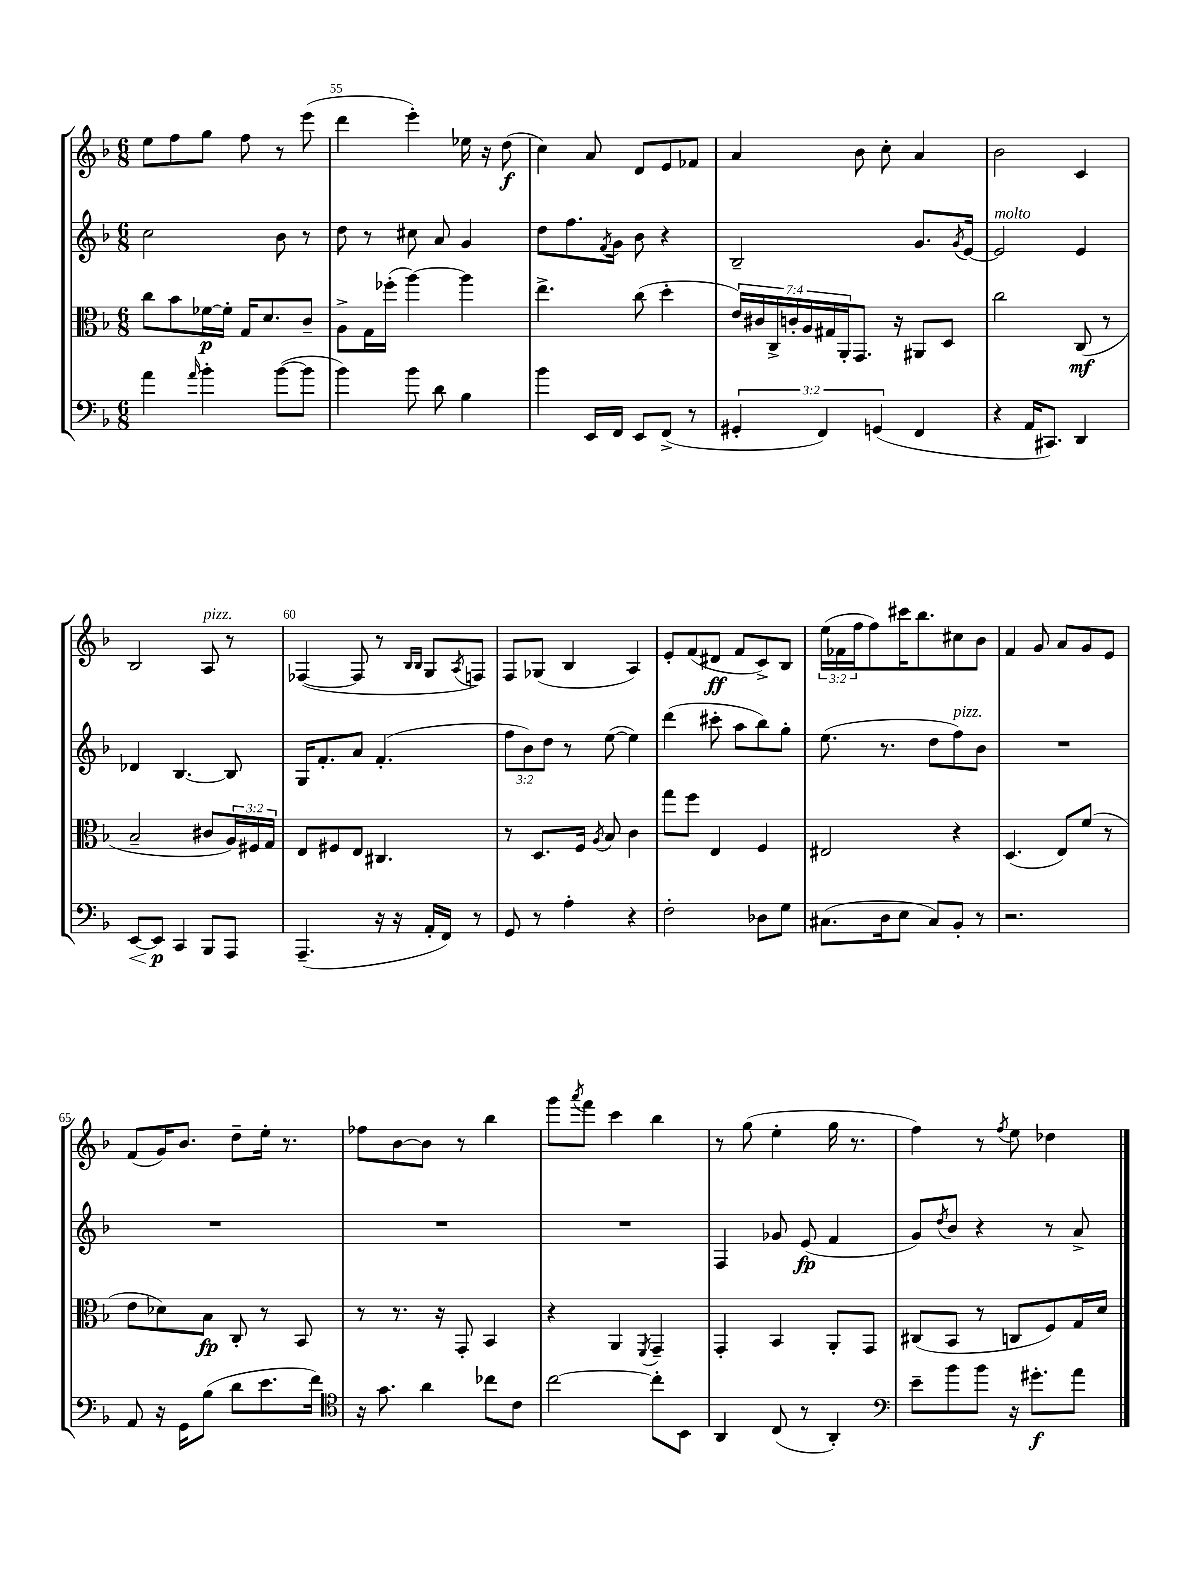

**kern	**kern	**kern	**kern
*staff4	*staff3	*staff2	*staff1
*clefF4	*clefC3	*clefG2	*clefG2
*k[b-]	*k[b-]	*k[b-]	*k[b-]
*M6/8	*M6/8	*M6/8	*M6/8
4a	8cc	2cc	8ee
.	8b-	.	8ff
16qqa	.	.	.
4b-'	[16f-	.	8gg
.	16f-']	.	.
.	16G	.	8ff
.	8.d	.	.
([8b-	.	8b-	8r
8b-]	8c~	8r	(8eee
=	=	=	=
4b-)	8A^	8dd	4ddd
.	16G	8r	.
.	(16ff-'	.	.
8b-	[4aa)	8cc#	4eee')
8d	.	8a	.
4B-	4aa]	4g	16ee-
.	.	.	16r
.	.	.	(8dd
=	=	=	=
4b-	4.ee^	8dd	4cc)
.	.	8.ff	.
16EE	.	.	8a
.	.	8qf	.
16FF	.	16g	.
8EE	(8cc	8b-	8d
(8FF^	4dd'	4r	8e
8r	.	.	8f-
=	=	=	=
6GG#'	28e)	2B-~	4a
.	28c#	.	.
.	28C^	.	.
.	28c'	.	.
.	28A	.	.
6FF)	.	.	.
.	28G#	.	.
.	28AA'	.	.
.	8.GG	.	8b-
(6GG	.	.	.
.	.	.	8cc'
.	16r	.	.
4FF	8AA#	8.g	4a
.	8D	.	.
.	.	8qg	.
.	.	[16e	.
=	=	=	=
4r	2cc	2e]	2b-
16AA	.	.	.
8.CC#)	.	.	.
4DD	(8C	4e	4c
.	8r	.	.
=	=	=	=
[8EE	2B-~	4d-	2B-
8EE]	.	.	.
4CC	.	[4.B-	.
8BBB-	8c#	.	8A
8AAA	24A)	8B-]	8r
.	24F#	.	.
.	24G	.	.
=	=	=	=
(4.AAA~	8E	16G	([4F-
.	.	8.f'	.
.	8F#	.	.
.	8E	8a	8F-]
16r	4.C#	(4.f'	8r
16r	.	.	.
.	.	.	16qqB-
.	.	.	16qqB-
16AA'	.	.	8G
16FF)	.	.	.
.	.	.	8qA
8r	.	.	8F)
=	=	=	=
8GG	8r	12ff	8F
.	.	12b-)	.
8r	8.D	.	(8G-
.	.	12dd	.
4A'	.	8r	4B-
.	16F	.	.
.	8qA	.	.
.	8B-	([8ee	.
4r	4c	4ee])	4A)
=	=	=	=
2F'	8gg	(4ddd	8e'
.	8ff	.	(8f
.	4E	8ccc#'	8d#
.	.	8aa	8f
8D-	4F	8bb-)	8c^)
8G	.	8gg'	8B-
=	=	=	=
(8.C#	2E#	(8.ee	(24ee
.	.	.	24f-
.	.	.	24ff
.	.	.	8ff)
16D	.	8.r	.
8E	.	.	16ccc#
.	.	.	8.bb-
8C#)	.	8dd	.
8BB-'	4r	8ff)	8cc#
8r	.	8b-	8b-
=	=	=	=
2.r	(4.D	2.r	4f
.	.	.	8g
.	8E)	.	8a
.	(8f	.	8g
.	8r	.	8e
=	=	=	=
8AA	8e	2.r	(8f
16r	8d-)	.	16g)
16GG	.	.	8.b-
(8B-	8B-	.	.
8d	8C'	.	8dd~
8.e	8r	.	16ee'
.	.	.	8.r
.	8BB-	.	.
16f)	.	.	.
=	=	=	=
*clefC4	*	*	*
16r	8r	2.r	8ff-
8.g	.	.	.
.	8.r	.	[8b-
4a	.	.	8b-]
.	16r	.	.
.	8GG'	.	8r
8cc-	4BB-	.	4bb-
8c	.	.	.
=	=	=	=
[2cc	4r	2.r	8ggg
.	.	.	8qaaa
.	.	.	8fff
.	4AA	.	4ccc
.	8qFF	.	.
8cc']	4GG~	.	4bb-
8BB-	.	.	.
=	=	=	=
4AA	4GG'	4F	8r
.	.	.	(8gg
(8C	4BB-	8g-	4ee'
8r	.	(8e	.
4AA')	8AA'	4f	16gg
.	.	.	8.r
.	8GG	.	.
=	=	=	=
*clefF4	*	*	*
8e~	(8C#	8g)	4ff)
.	.	8qdd	.
8b-	8BB-	8b-	.
8b-	8r	4r	8r
.	.	.	8qff
16r	8C	.	8ee
8.g#'	.	.	.
.	8F)	8r	4dd-
8a	16G	8a^	.
.	16d	.	.
==	==	==	==
*-	*-	*-	*-
